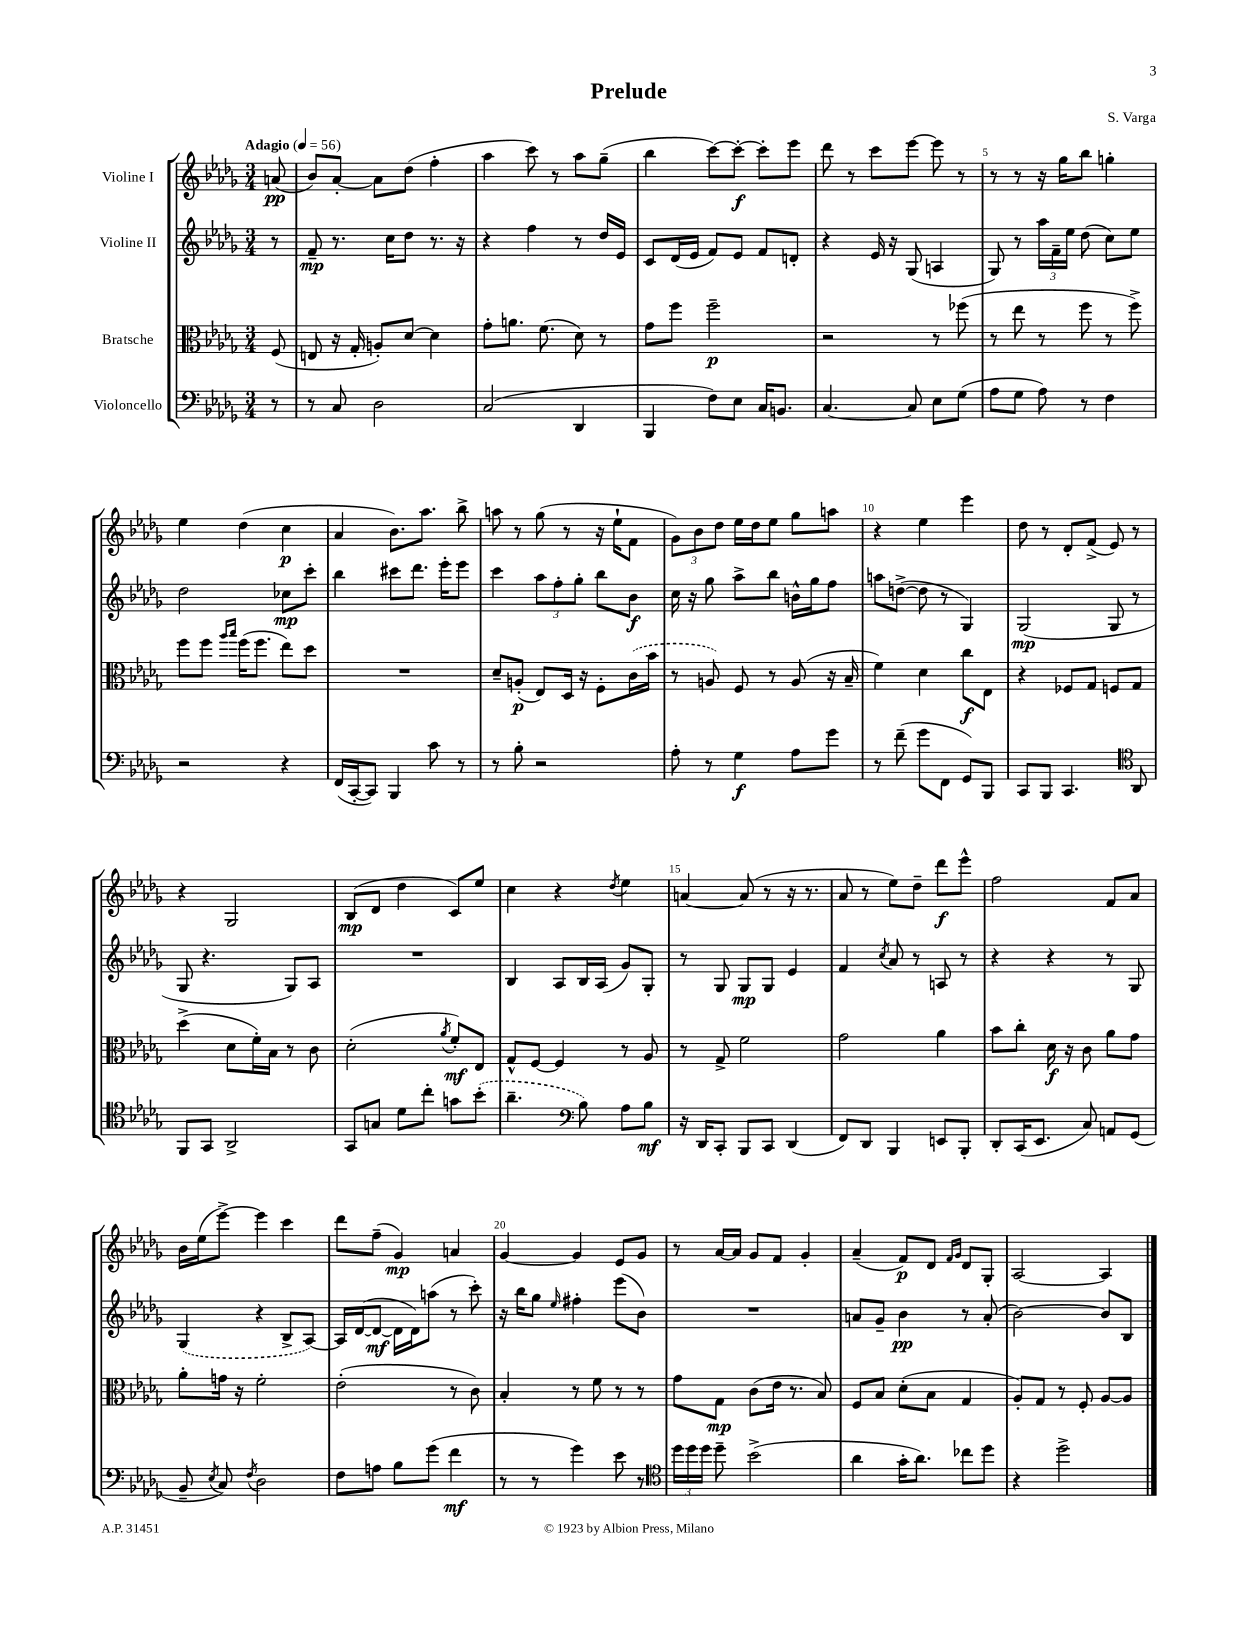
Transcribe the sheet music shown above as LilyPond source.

\header { title = "Prelude" composer = "S. Varga" }
<<
\new StaffGroup <<
\new Staff = "s0" \with { instrumentName = "Violine I" } {
    \clef treble \key des \major \numericTimeSignature \time 3/4 \partial 8 \tempo "Adagio" 4 = 56
    \autoBeamOff a'8\pp( |
    bes'8[) aes'8]~-. aes'8[ des''8]( f''4-. |
    aes''4 c'''8) r8 aes''8[ ges''8]--( |
    bes''4 c'''8[~) c'''8]~-.\f c'''8[-. ees'''8] |
    des'''8 r8 c'''8[ ees'''8]~ ees'''8 r8 |
    r8 r8 r16 ges''16[ bes''8] g''4-. |
    ees''4 des''4( c''4\p |
    aes'4 bes'8.[) aes''8.] bes''8-> |
    a''8 r8 ges''8( r8 r16 ees''16[-! f'8] |
    \tuplet 3/2 { ges'8[) bes'8 des''8] } ees''16[ des''16 ees''8] ges''8[ a''8] |
    r4 ees''4 ees'''4 |
    des''8 r8 des'8[-. f'8]->( ees'8) r8 |
    r4 ges2 |
    bes8[\mp( des'8] des''4 c'8[) ees''8] |
    c''4 r4 \acciaccatura { des''8 } ees''4 |
    a'4~ a'8( r8 r16 r8. |
    aes'8 r8 ees''8[) des''8]-- des'''8[\f ees'''8]-^ |
    f''2 f'8[ aes'8] |
    bes'16[ ees''16( ees'''8]~->) ees'''4 c'''4 |
    des'''8[ f''8]--( ges'4\mp) a'4 |
    ges'4~ ges'4 ees'8[ ges'8] |
    r8 aes'16[~ aes'16] ges'8[ f'8] ges'4-. |
    aes'4--( f'8[\p) des'8] \grace { f'16[ ges'16] } des'8[ ges8]-. |
    aes2~ aes4 \bar "|." |
}
\new Staff = "s1" \with { instrumentName = "Violine II" } {
    \clef treble \key des \major \numericTimeSignature \time 3/4 \partial 8
    \autoBeamOff r8 |
    f'8--\mp r8. c''16[ des''8] r8. r16 |
    r4 f''4 r8 des''16[ ees'16] |
    c'8[ des'16( ees'16] f'8[) ees'8] f'8[ d'8]-. |
    r4 ees'16 r16 ges8( a4 |
    ges8) r8 \tuplet 3/2 { aes''16[ f'16-- ees''16] } des''8( c''8[) ees''8] |
    des''2 ces''8[\mp c'''8]-. |
    bes''4 cis'''8[ des'''8.] ees'''16[-. ees'''8] |
    c'''4 \tuplet 3/2 { aes''8[ f''8-. ges''8]-. } bes''8[ bes'8]\f |
    c''16 r16 ges''8 aes''8[-> bes''8] b'16[-^ ges''16 f''8] |
    a''8[ d''8]~->( d''8 r8 ges4) |
    ges2\mp( ges8 r8 |
    ges8 r4. ges8[) aes8] |
    R2. |
    bes4 aes8[ bes16 aes16]( ges'8[) ges8]-. |
    r8 ges8 ges8[\mp ges8] ees'4 |
    f'4 \acciaccatura { c''8 } aes'8 r8 a8 r8 |
    r4 r4 r8 ges8 |
    \once \slurDashed ges4( r4 bes8[-> aes8]~) |
    aes16[ des'16~( des'8]~\mf des'16[ des'16) a''8]( r8 c'''8-.) |
    r16 bes''16[ ges''8] \grace { ees''16 } fis''4-. ees'''8[( bes'8]) |
    R2. |
    a'8[ ges'8]-- bes'4\pp r8 a'8-.( |
    bes'2~) bes'8[ bes8] \bar "|." |
}
\new Staff = "s2" \with { instrumentName = "Bratsche" } {
    \clef alto \key des \major \numericTimeSignature \time 3/4 \partial 8
    \autoBeamOff f8( |
    e8 r16 ges16-. a8[-.) des'8]~ des'4 |
    ges'8[-. a'8.] f'8.( des'8) r8 |
    ges'8[ f''8] f''2--\p |
    r2 r8 fes''8( |
    r8 ees''8 r8 f''8 r8 f''8->) |
    f''8[ f''8] \grace { aes''16[ bes''16] } f''16[( f''8.] ees''8[) des''8] |
    R2. |
    des'8[-- a8]-.\p( ees8[) des16] r16 f8[-. \once \slurDashed c'16( bes'16] |
    r8 a8) f8 r8 a8( r16 bes16-- |
    f'4) des'4 c''8[\f ees8] |
    r4 fes8[ ges8] f8[ ges8] |
    des''4->( des'8[ f'16-.) bes16] r8 c'8 |
    des'2-.( \acciaccatura { aes'8 } f'8[-.\mf) ees8] |
    ges8[-^ f8]~ f4 r8 aes8 |
    r8 ges8-> f'2 |
    ges'2 aes'4 |
    bes'8[ c''8]-. des'16\f r16 c'8 aes'8[ ges'8] |
    aes'8[-. g'16] r16 f'2-. |
    ees'2-.( r8 c'8) |
    bes4-. r8 f'8 r8 r8 |
    ges'8[ ges8]\mp c'8[( ees'16] r8. bes8) |
    f8[ bes8] des'8[-.( bes8] ges4 |
    aes8[-.) ges8] r8 f8-. aes8[~ aes8] \bar "|." |
}
\new Staff = "s3" \with { instrumentName = "Violoncello" } {
    \clef bass \key des \major \numericTimeSignature \time 3/4 \partial 8
    \autoBeamOff r8 |
    r8 c8 des2 |
    c2( des,4 |
    bes,,4 f8[) ees8] c16[ b,8.] |
    c4.~ c8 ees8[ ges8]( |
    aes8[ ges8] aes8) r8 f4 |
    r2 r4 |
    f,16[( c,16~-. c,8]) bes,,4 c'8 r8 |
    r8 bes8-. r2 |
    aes8-. r8 ges4\f aes8[ ges'8] |
    r8 f'8--( ges'8[ f,8] ges,8[) bes,,8] |
    c,8[ bes,,8] c,4. \clef tenor aes,8 |
    f,8[ ges,8] aes,2-> |
    ges,8[ g8] des'8[ c''8]-. g'8[ \once \slurDashed bes'8]-.( |
    aes'4.-- \clef bass bes8) aes8[ bes8]\mf |
    r16 des,16[ c,8]-. bes,,8[ c,8] des,4( |
    f,8[) des,8] bes,,4 e,8[ bes,,8]-. |
    des,8[-. c,16( ees,8.] c8) a,8[ ges,8]( |
    bes,8-- \acciaccatura { ees8 } c8) \acciaccatura { f8 } des2 |
    f8[ a8] bes8[ ges'8]( f'4\mf |
    r8 r8 ges'4) ees'8 r8 |
    \clef tenor \tuplet 3/2 { des''16[ des''16 des''16] } des''8-- bes'2->( |
    aes'4 ges'16[-. aes'8.]) ces''8[ des''8] |
    r4 des''2-> \bar "|." |
}
>>
>>
\layout { \context { \Score \override BarNumber.break-visibility = ##(#f #t #t) barNumberVisibility = #(every-nth-bar-number-visible 5) } }
